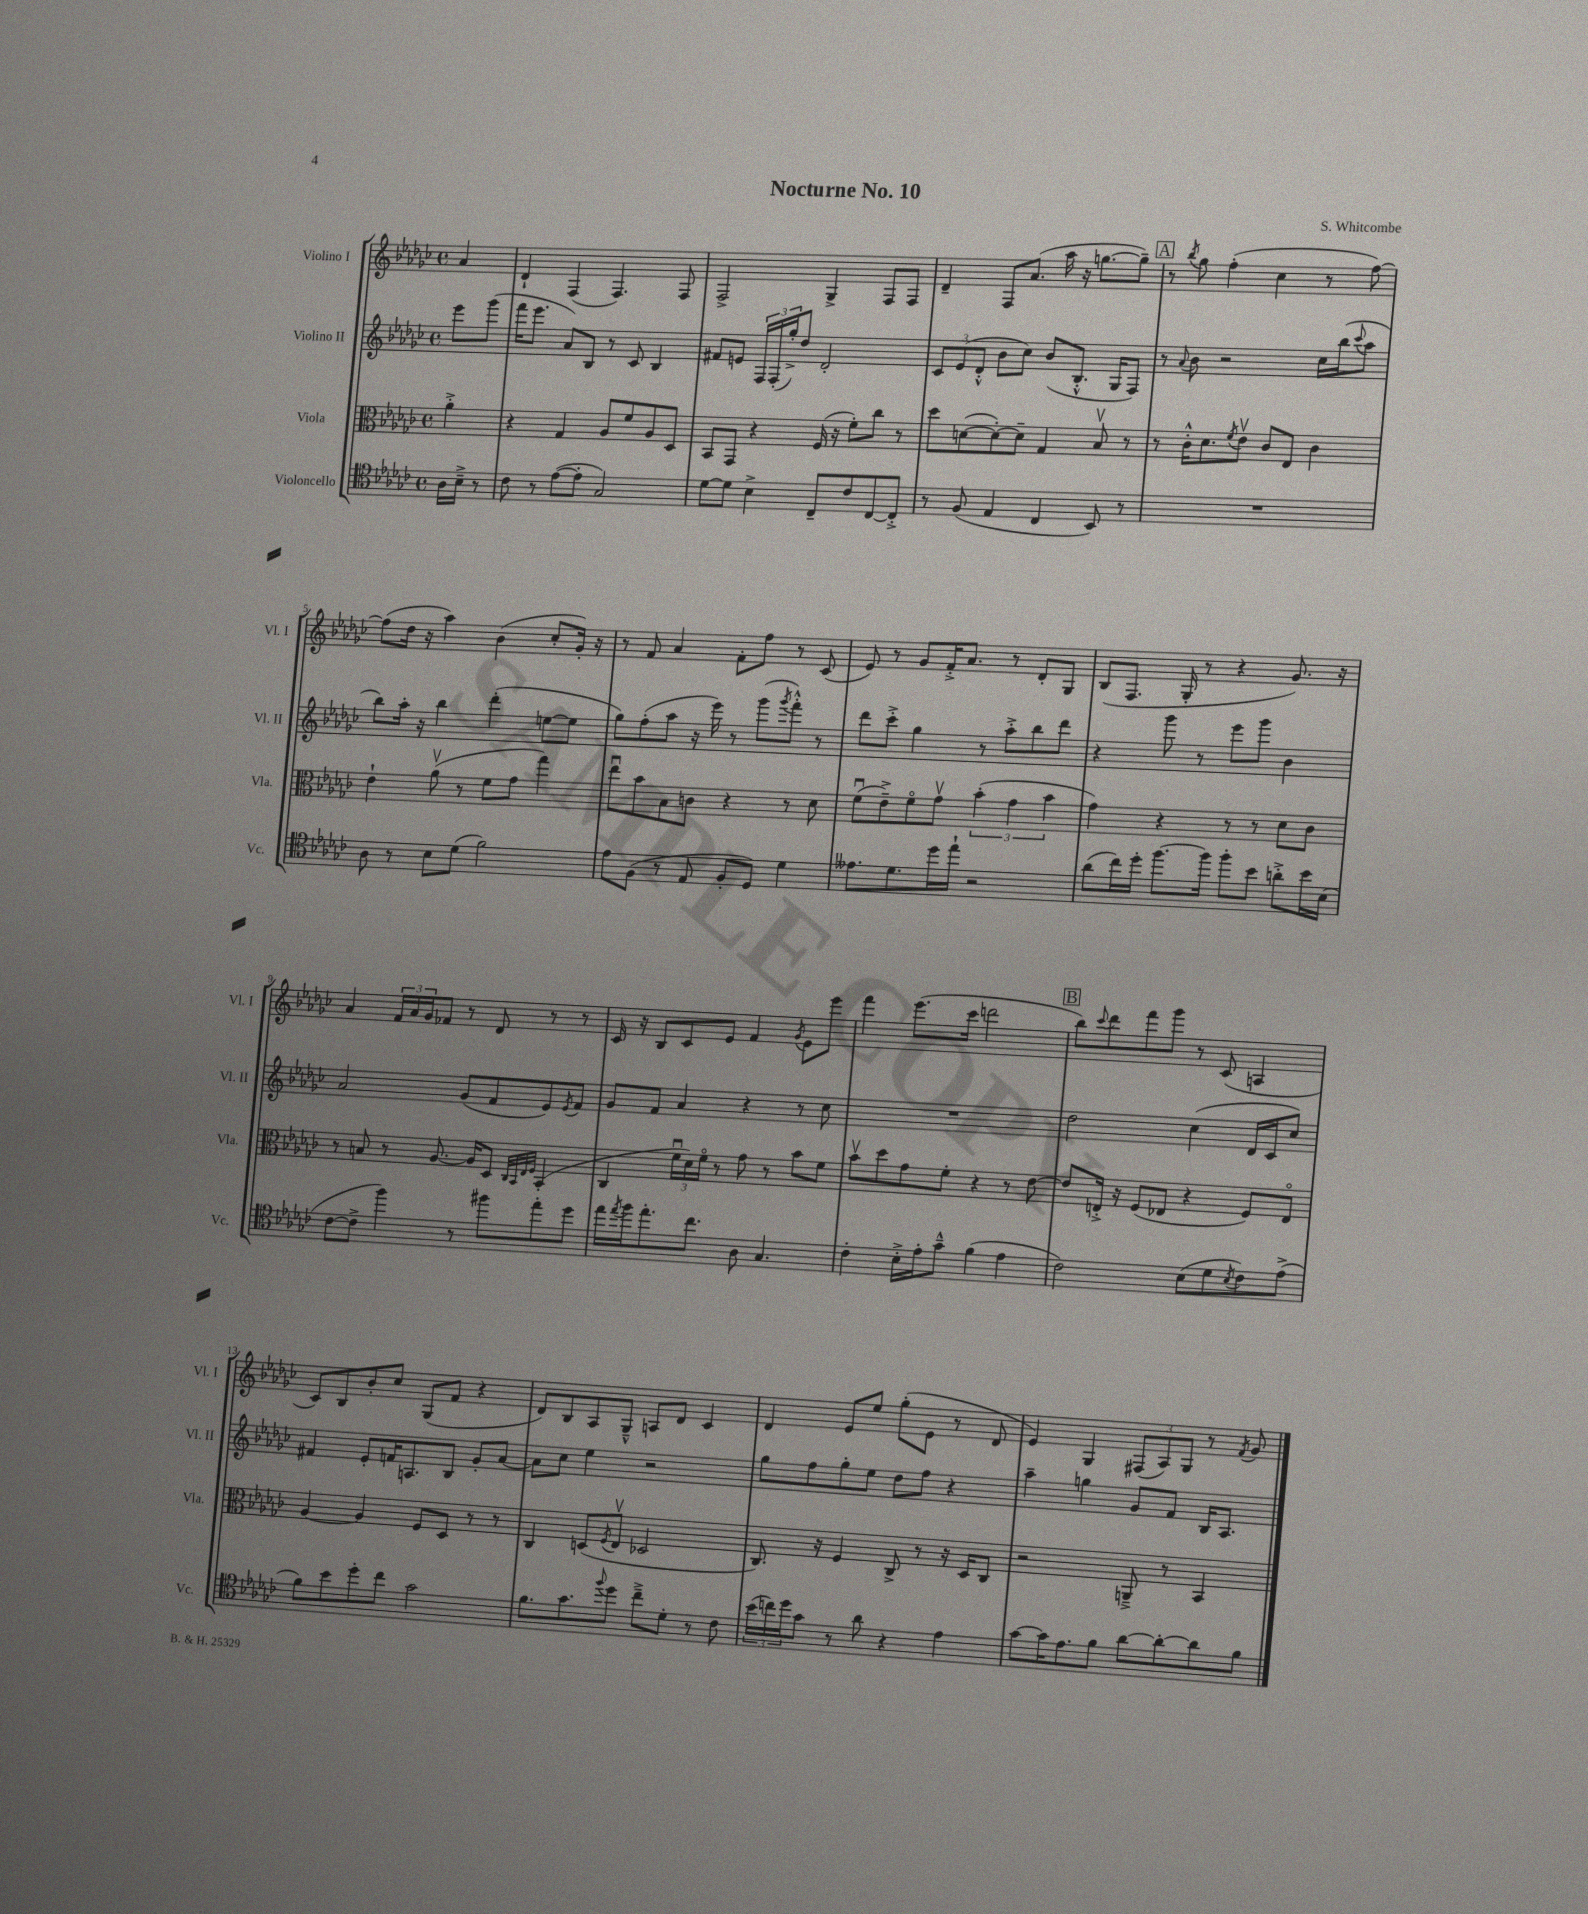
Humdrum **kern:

**kern	**kern	**kern	**kern
*part4	*part3	*part2	*part1
*staff4	*staff3	*staff2	*staff1
*I"Violoncello	*I"Viola	*I"Violino II	*I"Violino I
*I'Vc.	*I'Vla.	*I'Vl. II	*I'Vl. I
*clefC4	*clefC3	*clefG2	*clefG2
*k[b-e-a-d-g-c-]	*k[b-e-a-d-g-c-]	*k[b-e-a-d-g-c-]	*k[b-e-a-d-g-c-]
*M4/4	*M4/4	*M4/4	*M4/4
*met(c)	*met(c)	*met(c)	*met(c)
=	=	=	=
16A-\LL	4a-'^\	8eee-\L	4a-/
16B-~^\JJ	.	.	.
8r	.	(8ggg-\J	.
=1	=1	=1	=1
8c-\	4r	16fff\KL	4d-`/
.	.	8.eee-\J	.
8r	.	.	.
([8e-\L	4G-/	8a-/L)	(4F/
8e-'\J]	.	8B-/J	.
2G-/)	8A-/L	8r	4.F/)
.	8f/	8c-/	.
.	8A-/	4B-/	.
.	8D-/J	.	8F/
=2	=2	=2	=2
[8d-\L	8BB-/L	8f#X/L	2F^/
8d-\J]	8GG-/J	8en/J	.
4B-^\	4r	24F/LL	.
.	.	(24F'/	.
.	.	24gg-'^/J)	.
.	.	8dd-/J	.
8C-~/L	(16F/	2d-'/	4G-^/
.	16r	.	.
8c-/	8f'\L)	.	.
[8C-/	8cc-\J	.	8F/L
8C-'^/J]	8r	.	8F/J
=3	=3	=3	=3
8r	8dd-\L	12c-/L	4d-~/
.	.	(12e-/	.
(8F/	([8dn\	.	.
.	.	12d-'^^/J	.
4E-/	8d'\_)	8b-\L	8F/L
.	8d~\J]	8cc-\J)	(8.a-/J
4C-/	4G-/	(8b-/L	.
.	.	.	16aa-\
.	.	8.B-'^^/J	16r
.	.	.	[8.ggn\L
8BB-/)	8B-v/	.	.
.	.	16G-/KL	.
8r	8r	8F/J)	8gg~\J])
!!LO:REH:place=s1:t=A
=4	=4	=4	=4
1r	8r	8r	8r
.	.	8qqa-/	8qbb-/
.	16c-'^^\KL	8b-\	8gg-\
.	8.d-\	.	.
.	.	2r	(4ff'\
.	8qf/	.	.
.	8e-v\J	.	.
.	8c-/L	.	4cc-\
.	8E-/J	.	.
.	4c-\	16cc-\LL	8r
.	.	(16bb-\J	.
.	.	8qqccc-/	.
.	.	8aa-\J	[8ff\)
!!LO:LB:g=z
=5	=5	=5	=5
8A-\	4e-`\	8bb-\L)	(8ff\L]
8r	.	16aa-'\Jk	16dd-\Jk
.	.	16r	16r
8B-\L	(8a-v\	4bb-\	4aa-\)
(8d-\J	8r	.	.
2f\)	8f\L	(4ddd-'\	(4b-\
.	8g-\J	.	.
.	4gg-\)	[8een\L	8cc-'/L
.	.	8ee\J]	16g-'/Jk)
.	.	.	16r
=6	=6	=6	=6
8e-\L	8ee-u\L	8gg-\L)	8r
(8F\J	8b-\	(8ff'\	8f/
8r	8B-\	8aa-\J	4a-/
8E-/	8cn\J	16r	.
.	.	16eee-\)	.
8F'/L	4r	8r	8f'\L
8D-/J)	.	(8ggg-\L	8ff\J
.	.	8qggg-/	.
4d-\	8r	8fff'^^\J)	8r
.	8d-\	8r	(8c-/
=7	=7	=7	=7
8.e--X\L	(8fu\L	8ddd-\L	8e-/)
.	8e-~^\)	8ccc-'^\J	8r
8.d-\	.	.	.
.	8f\	4gg-\	8g-/L
16dd-\L	8g-v\J	.	16f'^/K
16ee-`\JJ	.	.	8.a-/J
2r	(6b-'\	8r	.
.	.	8aa-'^\L	8r
.	6g-\	.	.
.	.	8bb-\	8d-'/L
.	6b-\	.	.
.	.	8ddd-\J	8G-/J
=8	=8	=8	=8
(8a-\L	4g-\)	4r	(8B-/L
16cc-\L)	.	.	8.F/J
16dd-'\JJ	.	.	.
[8.ff\L	4r	8ggg-\	.
.	.	.	16G-'/
.	.	8r	8r
16ff\Jk]	.	.	.
8ff'\L	8r	8eee-\L	4r
8b-\J	8r	8ggg-\J	.
8an'^\L	8d-\L	4b-\	8.g-/)
16b-\L	8c-\J	.	.
(16B-\JJ	.	.	16r
!!LO:LB:g=z
=9	=9	=9	=9
[8c-\L	8r	2a-/	4a-/
8c-^\J]	8Bn/	.	.
4ff\)	8r	.	24f/LL
.	.	.	24a-/
.	.	.	24g-/J
.	[8.A-/	.	8f-X/J
8r	.	(8g-/L	8r
.	16A-/KL]	.	.
8ff#X\L	8D-/J	8f/	8d-/
.	32qqC-/LLL	.	.
.	32qqBB-/	.	.
.	32qqE-/	.	.
.	32qqF/JJJ	.	.
8ee-'\	(4BB-'/	8e-/)	8r
.	.	8qe-/	.
8dd-\J	.	8f/J	8r
=10	=10	=10	=10
16ee-\LL	4C-/	8g-/L	16c-/
8qee-/	.	.	.
16ff\J	.	.	16r
8.ee-'\	.	8f/J	8B-/L
.	24fu\LL	4a-/	8c-/
.	24d-\)	.	.
8.cc-\J	.	.	.
.	24f\JJ	.	.
.	8r	.	8e-/J
8A-\	8g-\	4r	4f/
4.G-/	8r	.	.
.	.	.	8qg-/
.	8b-\L	8r	8e-\L
.	8f\J	8cc-\	8eee-\J
=11	=11	=11	=11
4c-'\	8b-v\L	1r	4fff\
.	8dd-\	.	.
16B-'^\LL	8g-\	.	(8.eee-\L
16e-'\J	.	.	.
8g-~^^\J	8f'\J	.	.
.	.	.	16ccc-\Jk
(4f\	4r	.	2dddn\
4e-\	8r	.	.
.	[8e-\	.	.
!!LO:REH:place=s1:t=B
=12	=12	=12	=12
2c-\)	8e-/L]	2dd-\	8bb-\L)
.	.	.	8qqccc-/
.	16En'^/Jk	.	8ddd-\
.	16r	.	.
.	(8F/L	.	8fff\
.	8E-X/J	.	8ggg-\J
(8B-\L	4r	(4cc-\	8r
8d-\	.	.	(8c-/
8qB-/	.	.	.
8c-\)	8F/L)	16d-/LL	4An/
.	.	16c-/J	.
(8e-^\J	8E-/J	8cc-/J)	.
!!LO:LB:g=z
=13	=13	=13	=13
8f\L)	[4A-/	4f#X/	8c-/L)
8b-\	.	.	8B-/
8dd-'\	4A-/]	8e-'/L	8b-'/
8cc-\J	.	16fn/K	8cc-/J
.	.	8.An/	.
2g-\	8F/L	.	(8G-/L
.	8D-/J	8B-/J	8f/J
.	8r	8g-'/L	4r
.	8r	[8a-/J	.
=14	=14	=14	=14
8.f\L	4C-/	8a-\L]	8d-/L)
.	.	8cc-\J	8B-/
8.g-\	.	.	.
.	(8Dn/L	4ee-\	8A-/
8qqff/	8qF/	.	.
8dd-\J	8E-v/J	.	8G-~^^/J
8cc-~^\L	2D-X/	2r	8An/L
8d-'\J	.	.	8d-/J
8r	.	.	4c-/
8c-\	.	.	.
=15	=15	=15	=15
(24b-\LL	8.C-/)	8gg-\L	4d-/
24ccn\)	.	.	.
24dd-\J	.	.	.
8g-\J	.	8ff\	.
.	16r	.	.
8r	4F/	8gg-'\	8e-/L
8a-\	.	8ee-\J	8ee-/J
4r	8C-^/	8dd-\L	(8gg-'\L
.	8r	8ff\J	8e-\J
4e-\	16r	4r	8r
.	16D-/KL	.	.
.	8C-/J	.	8d-/
=16	=16	=16	=16
[8g-\L	2r	4aa-~\	4e-/)
16g-\K]	.	.	.
8.e-\	.	.	.
.	.	4ggn\	4G-/
8f\J	.	.	.
[8a-\L	8AAn~^/	8g-/L	(12F#X/L
.	.	.	12A-/)
8a-'\_	8r	8f/J	.
.	.	.	12G-/J
8a-\]	4BB-/	16B-/KL	8r
.	.	8.A-/J	.
.	.	.	8qf/
8f\J	.	.	8g-/
==	==	==	==
*-	*-	*-	*-
